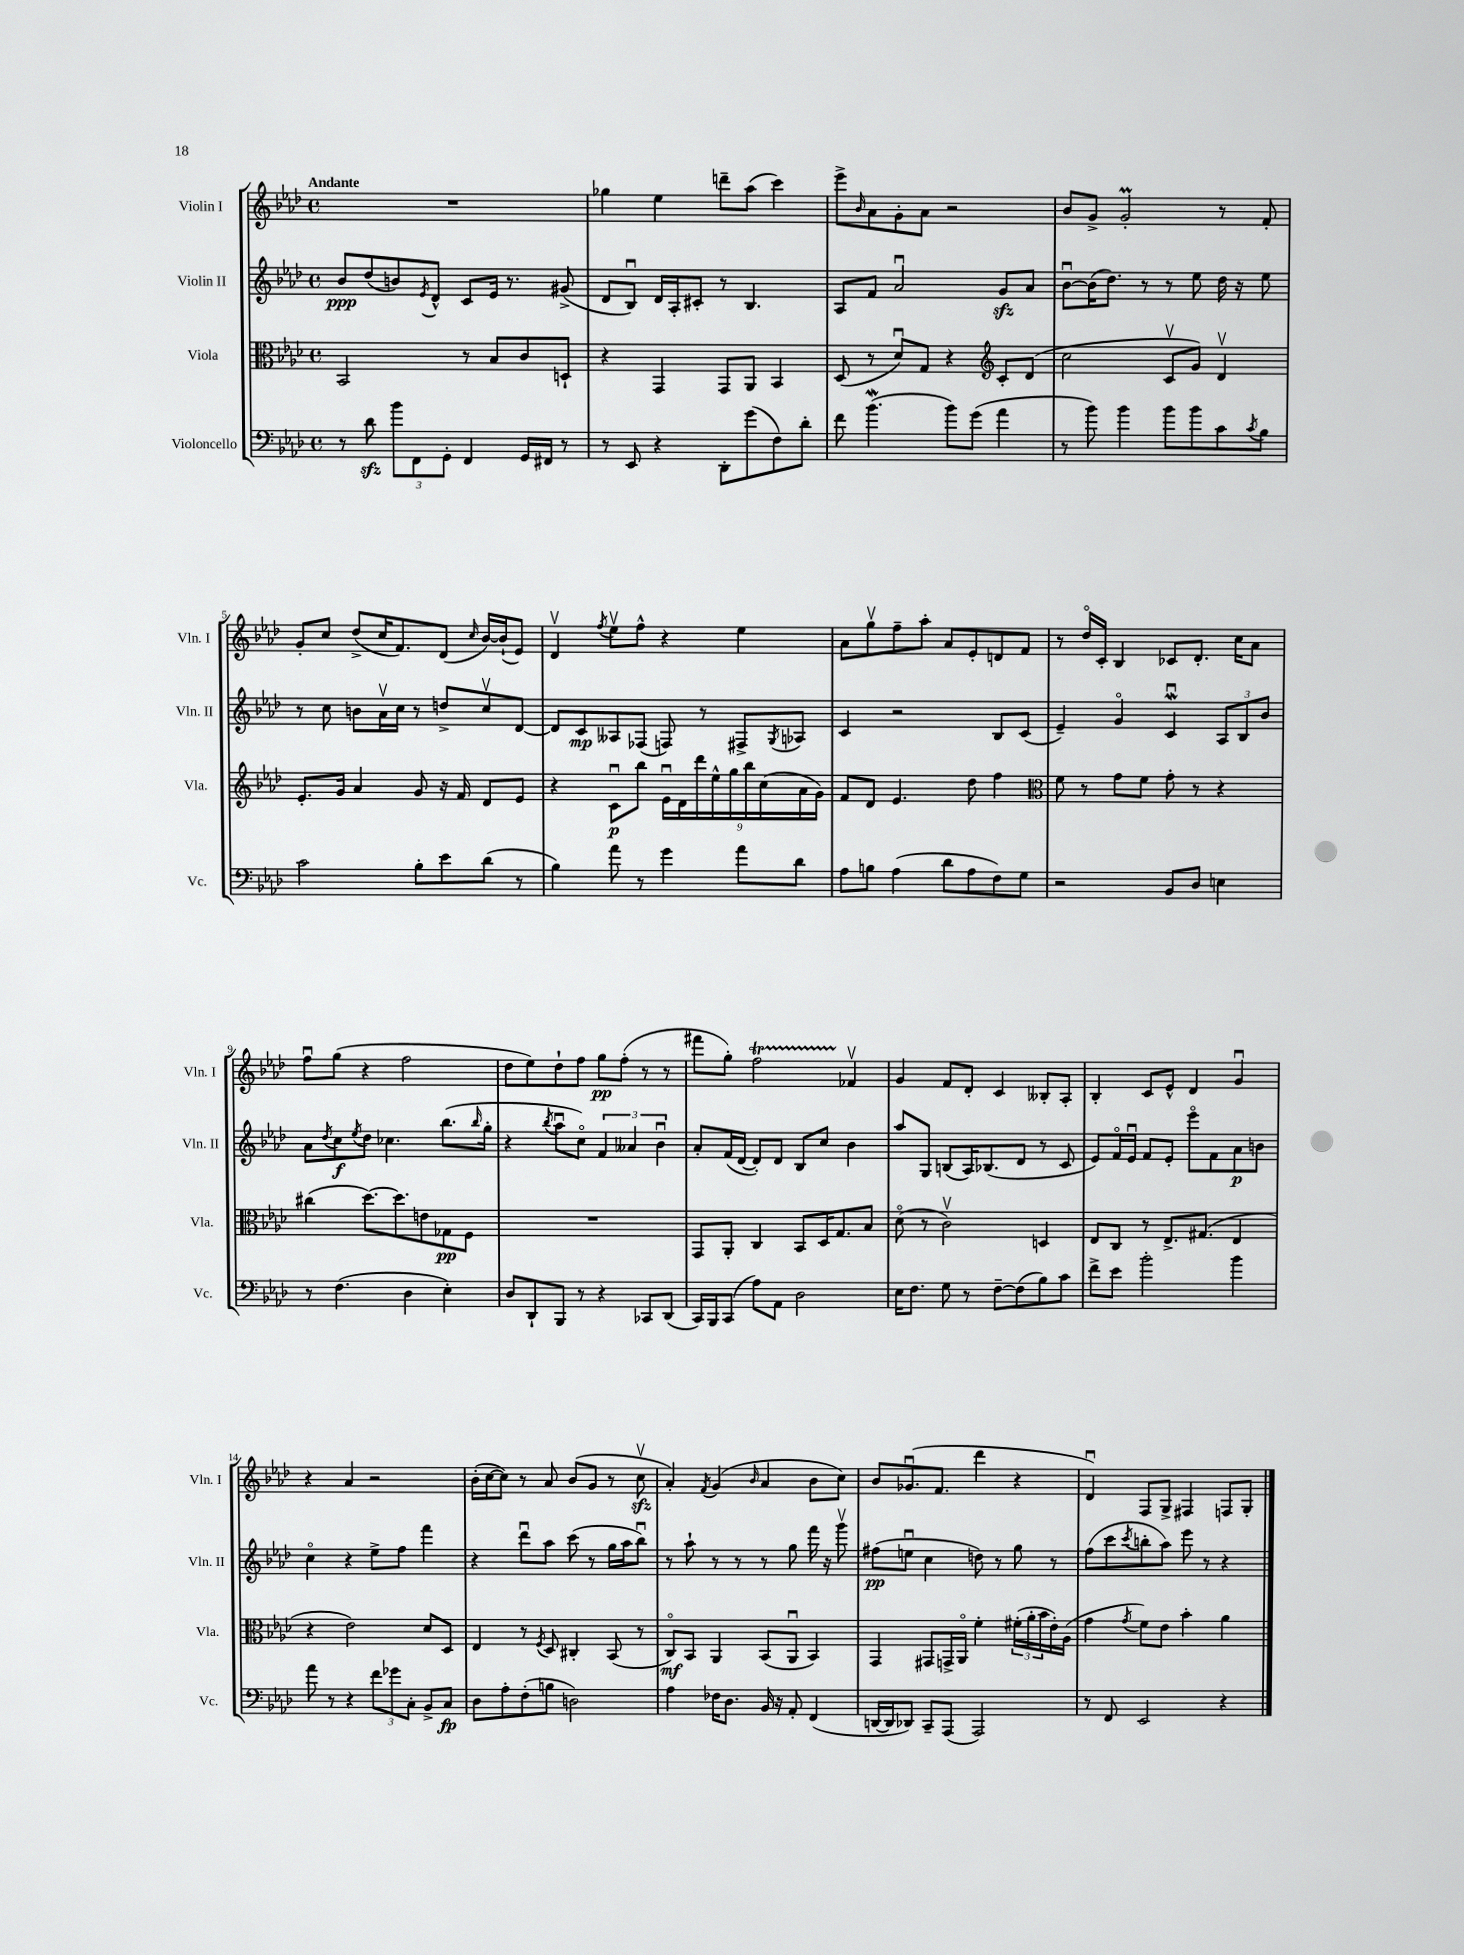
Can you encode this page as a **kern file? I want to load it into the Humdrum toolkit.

**kern	**kern	**kern	**kern
*staff4	*staff3	*staff2	*staff1
*clefF4	*clefC3	*clefG2	*clefG2
*k[b-e-a-d-]	*k[b-e-a-d-]	*k[b-e-a-d-]	*k[b-e-a-d-]
*M4/4	*M4/4	*M4/4	*M4/4
*met(c)	*met(c)	*met(c)	*met(c)
8r	2BB-	8b-	1r
8d-	.	(8dd-	.
12b-	.	8b)	.
12FF	.	.	.
.	.	8qe-	.
.	.	8d-^^	.
12GG'	.	.	.
4FF	8r	8c	.
.	8B-	16e-	.
.	.	8.r	.
16GG	8c	.	.
16FF#	.	.	.
8r	8D`	(8g#^	.
=	=	=	=
8r	4r	8d-	4gg-
8EE-	.	8B-u)	.
4r	4GG	16d-	4ee-
.	.	16A-'	.
.	.	8c#'	.
8DD-'	8GG	8r	8ddd~
(8g	8AA-	4.B-	(8aa-
8F)	4BB-	.	4ccc)
8d-'	.	.	.
=	=	=	=
8f	(8D-	8A-	8eee-^
.	.	.	16qqb-
(4.b-	8r	8f	8a-
.	8d-u)	2a-u	8g'
.	8G	.	8a-
8b-)	4r	.	2r
(8g	.	.	.
*	*clefG2	*	*
4a-	8c'	8g	.
.	(8d-	8a-	.
=	=	=	=
8r	2cc	[8b-u	8b-
8b-)	.	(16b-]	8g^
.	.	8.dd-)	.
4b-	.	.	2g'
.	.	8r	.
8b-	8cv	8r	.
8b-	8g)	8ee-	.
8c	4d-v	16dd-	8r
.	.	16r	.
8qc	.	.	.
8B-	.	8ee-	8f'
=	=	=	=
2c	8.e-'	8r	8g'
.	.	8cc	8cc
.	16g	.	.
.	4a-	8b	(8dd-^
.	.	16a-v	16cc
.	.	16cc	8.f)
8B-'	8g	8r	.
8e-	16r	8dd^	(8d-
.	16f	.	.
.	.	.	16qqcc
(8d-	8d-	8ccv	[16b-)
.	.	.	(16b-`]
8r	8e-	[8d-	8e-)
=	=	=	=
4B-)	4r	8d-]	4d-v
.	.	8c	.
.	.	.	8qff
8a-	8cu	8A--	8ee-v
8r	8bb-	(8F-	8ff^^
4g	18e-u	8F)	4r
.	18d-	.	.
.	18ddd-	.	.
.	.	8r	.
.	18ee-^^	.	.
.	18gg	.	.
8a-	.	8F#^	4ee-
.	18bb-	.	.
.	(18cc	.	.
.	.	8qG	.
8d-	.	8A-	.
.	18a-	.	.
.	18g)	.	.
=	=	=	=
8A-	8f	4c	8a-
8B	8d-	.	8ggv
(4A-	4.e-	2r	8ff~
.	.	.	8aa-'
8d-	.	.	8a-
8A-	8dd-	.	8e-'
8F)	4ff	8B-	8d
8G	.	(8c	8f
=	=	=	=
*	*clefC3	*	*
2r	8f	4e-~)	8r
.	8r	.	16dd-o
.	.	.	16c'
.	8g	4go	4B-
.	8f	.	.
8BB-	8g'	4cu	8c-
8D-	8r	.	8.d-'
4E	4r	12A-	.
.	.	.	16cc
.	.	12B-	.
.	.	.	8a-
.	.	12b-	.
=	=	=	=
8r	(4cc#	8a-	8ffu
.	.	8qdd-	.
(4.F	.	8cc	(8gg
.	.	8qee-	.
.	[8.dd-)	8dd-	4r
.	.	4.cc-	.
.	8.dd-]	.	.
4D-	.	.	2ff
.	8e	.	.
4E-')	8G-	(8.bb-	.
.	8F	.	.
.	.	16qqbb-	.
.	.	16gg'	.
=	=	=	=
8D-	1r	4r	8dd-
8DD-`	.	.	8ee-)
.	.	8qbb-	.
8BBB-	.	8aa-u	8dd-`
8r	.	8cco)	8ff
4r	.	6f	8gg
.	.	.	(8ff'
.	.	6a--	.
8CC-	.	.	8r
.	.	6b-u	.
(8DD-	.	.	8r
=	=	=	=
16CC)	8GG	8a-'	8fff#
16BBB-	.	.	.
(8CC	8AA-'	(16f	8gg')
.	.	[16d-	.
8A-)	4C	8d-'])	2ff
8AA-	.	8d-	.
2D-	8BB-	8B-	.
.	16D-	8cc	.
.	8.G	.	.
.	.	4b-	4f-v
.	8B-	.	.
=	=	=	=
16E-	(8d-o	8aa-	4g
8.F	.	.	.
.	8r	8G	.
8G	2cv)	(8B	8f
8r	.	16A-)	8d-'
.	.	(8.B-	.
[8F~	.	.	4c
(8F]	.	8d-	.
8B-)	4D	8r	8B--'
8c	.	8c	8A-'
=	=	=	=
8f^	8E-	8e-)	4B-'
8e-	8C	16fo	.
.	.	16e-u	.
2b-'	8r	8f	8c
.	8.E-^	8e-'	8e-^^
.	.	8eee-o	4d-
.	(8.G#	.	.
.	.	8f	.
4b-	4E-	8a-	4gu
.	.	8b	.
=	=	=	=
8a-	4r	4cco	4r
8r	.	.	.
4r	2e-)	4r	4a-
12f	.	8ee-^	2r
12g-	.	.	.
.	.	8ff	.
12C'	.	.	.
8BB-^	8d-	4fff	.
8C	8D-	.	.
=	=	=	=
8D-	4E-	4r	(16b-'
.	.	.	[16cc
8A-'	.	.	8cc])
(8F'	8r	8ddd-u	8r
.	8qF	.	.
8B	8D-	8aa-	8a-
2D)	4C#'	(8ccc	(8b-
.	.	8r	8g
.	(8BB-	16gg	8r
.	.	16aa-	.
.	8r	8bb-u)	8ccv
=	=	=	=
4A-	8Co)	8r	4a-')
.	8BB-	8aa-`	.
.	.	.	8qf
16F-	4AA-	8r	(4g
8.D-	.	.	.
.	.	8r	.
.	.	.	16qqb-
16BB-	(8BB-	8r	4a-
16r	.	.	.
8AA-'	8AA-u	8gg	.
(4FF	4BB-)	16fff	8b-
.	.	16r	.
.	.	8gggv	8cc)
=	=	=	=
[16DD	4GG	(8ff#	8b-
16DD]	.	.	.
8DD-)	.	8eeu	(8.g-u
8CC~	8GG#	4cc	.
.	.	.	8.f
(8AAA-	16GG^	.	.
.	16AA-o	.	.
2AAA-)	4f'	8dd)	4ddd-
.	.	8r	.
.	(24f#'	8gg	4r
.	24a-'	.	.
.	24b-	.	.
.	16e-')	8r	.
.	(16A-	.	.
=	=	=	=
8r	4g	(8ff	4d-u)
8FF	.	8ccc	.
.	8qg	8qccc	.
2EE-	8f)	8bb'	8F
.	8e-	8aa-)	8G^
.	4b-'	8eee-	4F#
.	.	8r	.
4r	4a-	4r	8F
.	.	.	8G'
==	==	==	==
*-	*-	*-	*-
